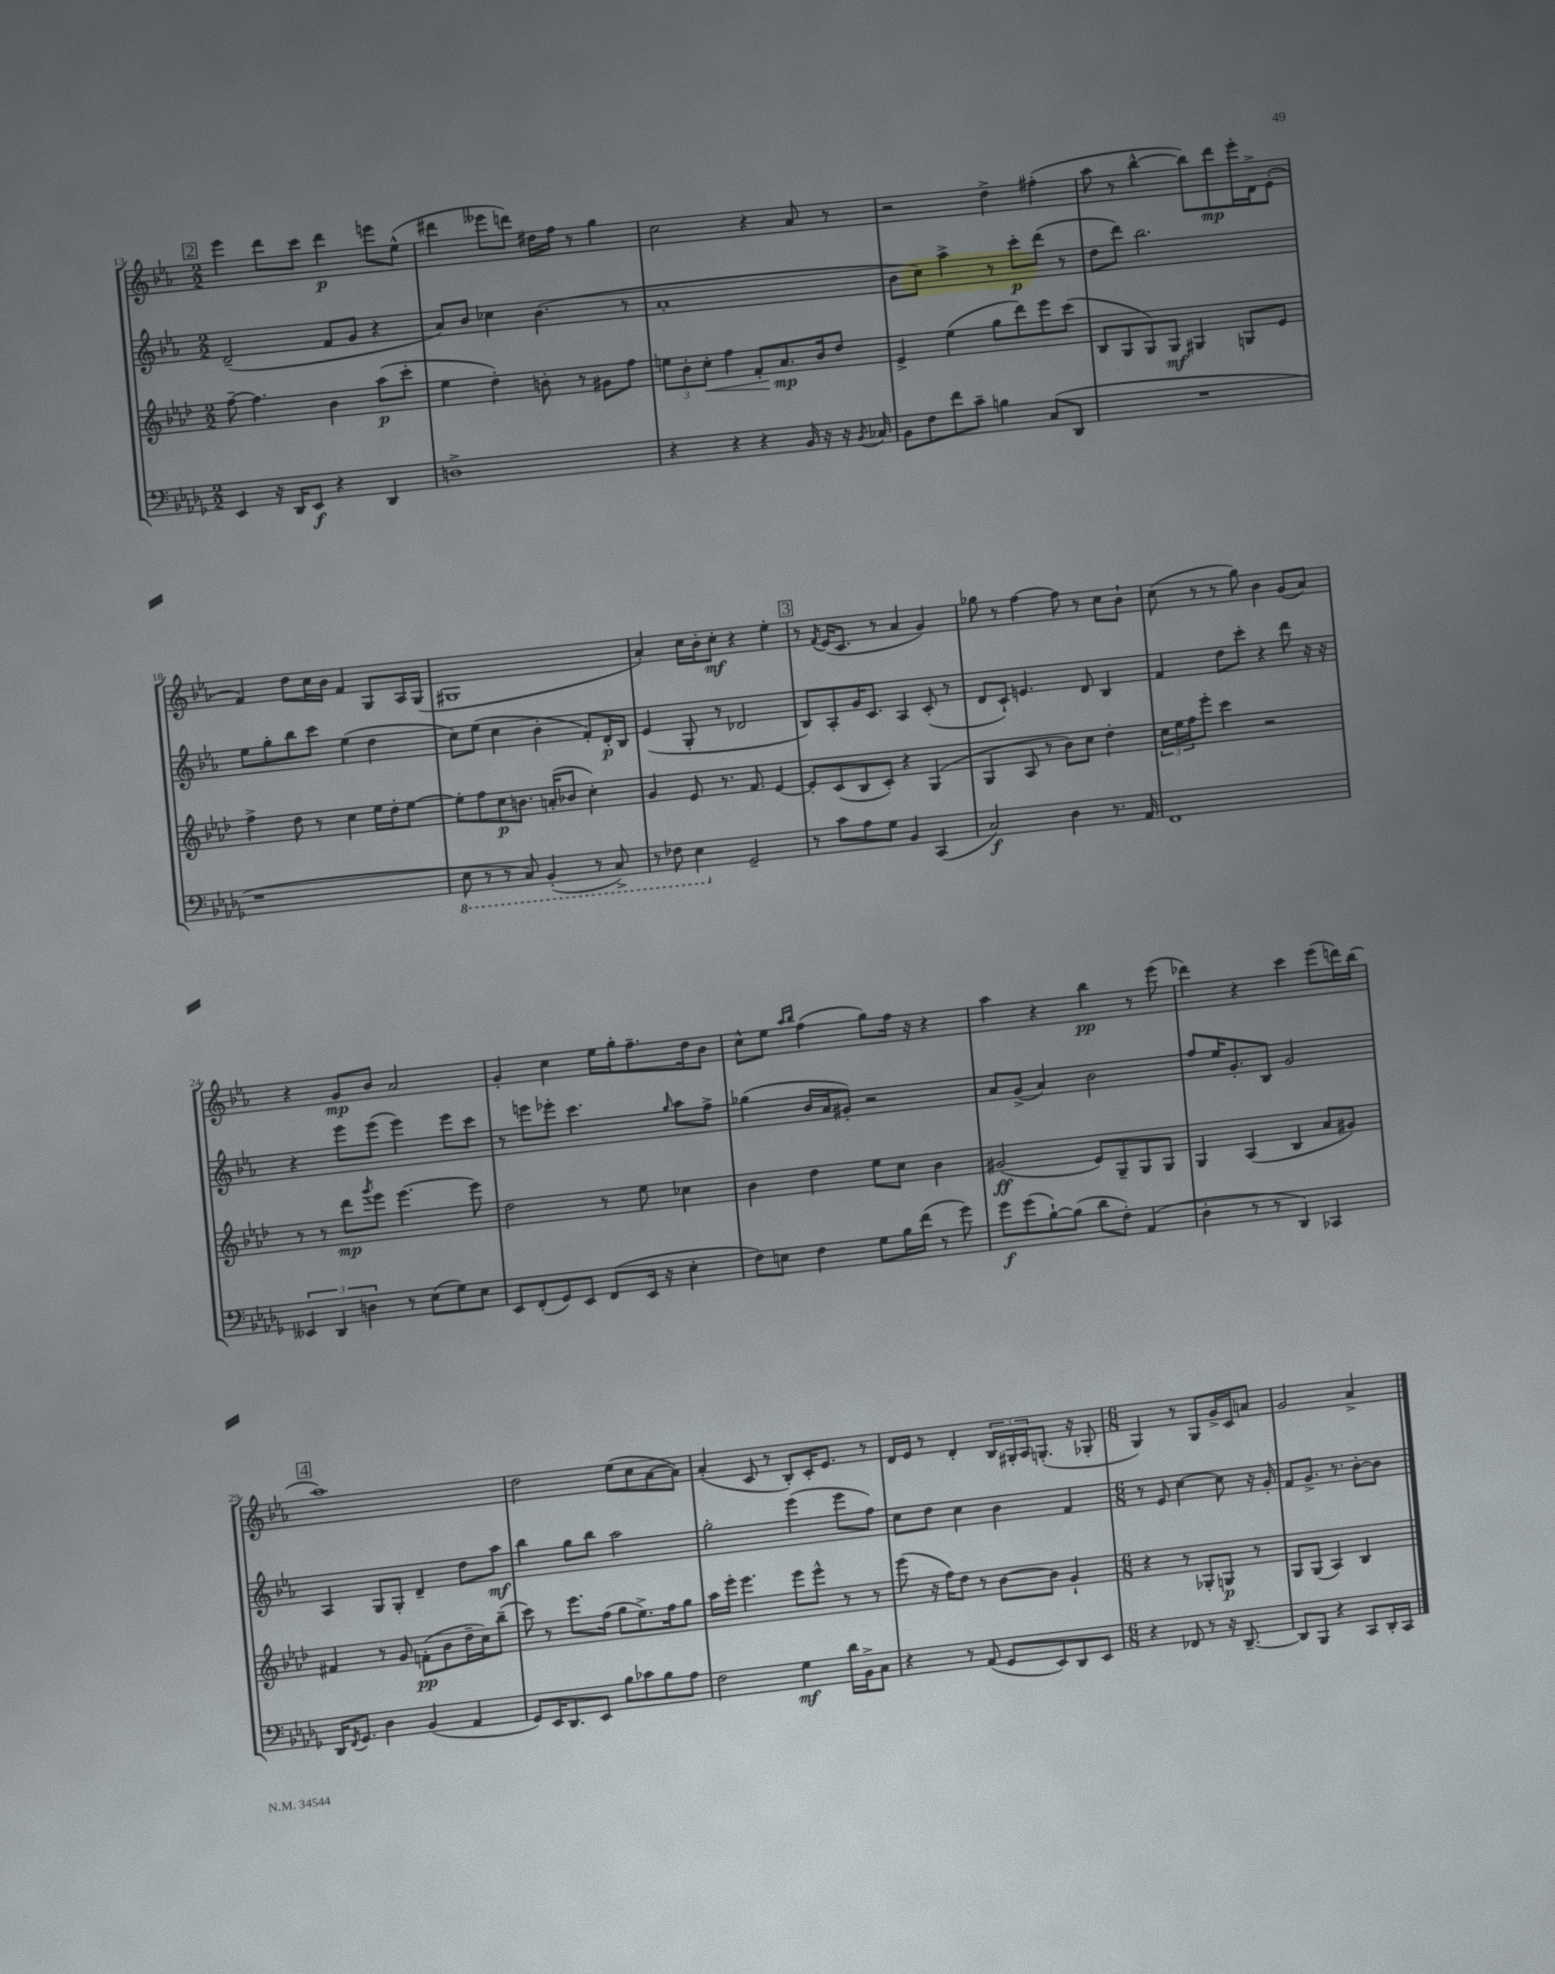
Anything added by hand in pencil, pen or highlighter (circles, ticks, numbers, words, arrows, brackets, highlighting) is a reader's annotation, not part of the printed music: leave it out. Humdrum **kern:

**kern	**kern	**kern	**kern
*staff4	*staff3	*staff2	*staff1
*clefF4	*clefG2	*clefG2	*clefG2
*k[b-e-a-d-g-]	*k[b-e-a-d-]	*k[b-e-a-]	*k[b-e-a-]
*M2/2	*M2/2	*M2/2	*M2/2
4EE-	[8ff~	(2d~	4eee-
.	4.ff]	.	.
16r	.	.	8ddd
16DD-	.	.	.
8EE-	.	.	8ccc
4r	4b-	8f	4ddd
.	.	8g	.
4DD-	(8aa-	4r	8eee
.	8ccc'	.	(8ee-^^
=	=	=	=
1D^	4ee-	8a-)	4ddd#
.	.	8b-	.
.	4dd-')	4cc-	8eee--
.	.	.	8ddd)
.	8b'	(4.b-	16dd#
.	.	.	16ff
.	8r	.	8r
.	8g#	.	4gg
.	8ff	8r	.
=	=	=	=
4r	12ee	1a-'	2cc
.	12b-'	.	.
.	12cc'	.	.
4r	4ff	.	.
4r	8f'	.	4r
.	8.a-	.	.
16BB-	.	.	8a-
16r	16b-	.	.
16r	8dd-	.	8r
8qBB-	.	.	.
16C-	.	.	.
=	=	=	=
8BB-	4e-^	8b-	2r
8F	.	8cc)	.
8f	(4ee-	4aa-^	.
8c~	.	.	.
4B	8gg	8r	4dd^
.	8ddd-)	8ccc'	.
(8C	8eee-	(8ddd	(4ff#'
8DD-	(8ccc	8r	.
=	=	=	=
1r	8B-	8dd	8aa-
.	8G	8ddd)	8r
.	8G)	2.bb-	[4bb-^^
.	8G	.	.
.	4G#	.	8bb-])
.	.	.	8ddd
.	8G	.	16eee-'
.	.	.	16d^
.	8e-	.	(8e-'
=	=	=	=
1r	4ff^	8ee-	4f)
.	.	8gg'	.
.	8dd-	8bb-	8dd
.	8r	8ccc	16cc
.	.	.	16b-
.	4cc	(4ee-	4f
.	16ee-	4dd	8G
.	16dd-'	.	.
.	[8ee-	.	16A-
.	.	.	(16G
=	=	=	=
8EE-	8ee-']	8cc)	1G#
8r	8ff	(8ee-	.
8r	8cc	4cc	.
8CC)	8.b	.	.
(4BBB-'	.	4b-'	.
.	(16a'	.	.
.	8b-	.	.
8r	4cc')	8f')	.
8CC^)	.	16d'	.
.	.	16B-	.
=	=	=	=
8r	4g	(4e-	4a-')
8FF-	.	.	.
4EE-	8e-	8G'	16cc
.	.	.	16b-'
.	8.r	8r	8cc'
2GG-~	.	2d-	4r
.	8.f	.	.
.	[4e-	.	4ee-'
=	=	=	=
8r	8e-']	8B-)	8r
.	.	.	8qf
8c	(8c	8A-'	(16e-
.	.	.	8.c
8A-	8B-	16g	.
.	.	8.c	.
8G-	8c')	.	8r
4BB-	4r	4A-	4a-
(4CC	(4G	(8c'	4g)
.	.	8r	.
=	=	=	=
2C)	4G	8d	8gg-
.	.	8c`)	8r
.	8A-	4.e	[4ff
.	8r	.	.
4D-	8b-)	.	8ff]
.	8cc	8d	8r
8.r	4dd-'	4B-	8cc
.	.	.	8b-`
16AA-	.	.	.
=	=	=	=
1FF	24cc	4f	(8cc
.	24ee-	.	.
.	24ff	.	.
.	8eee-'	.	8r
.	4ccc	8dd	8r
.	.	8ccc'	8gg)
.	2r	4r	4b-
.	.	8ddd	(8g
.	.	16r	8a-)
.	.	16r	.
=	=	=	=
6EE--	8r	4r	4r
.	8r	.	.
6DD-	.	.	.
.	8ddd-	8eee-	8g
6D	.	.	.
.	8qggg	.	.
.	8eee-	(8eee-	8b-
8r	[4.eee-	4eee-)	2a-
(8E-	.	.	.
8G-)	.	8eee-	.
8E-	8eee-]	8ccc	.
=	=	=	=
8EE-	2dd-	8r	4g'
(8FF'	.	8eee	.
8GG-)	.	8eee-'	4cc
8EE-	.	4.ccc	.
(8FF	8r	.	16ee-
.	.	.	16gg'
16EE-	8ee-	.	8.ff~
16r	.	.	.
.	.	16qqgg	.
4E-'	4cc-	8aa-	.
.	.	.	16dd
.	.	8ff^	8b-
=	=	=	=
8F)	4b-	(4gg-	8cc^^
8E	.	.	8ee-
.	.	.	16qqaa-
.	.	.	16qqbb-
4F	4dd-	16b-	(4ff
.	.	16a-	.
.	.	8g#')	.
8G-	8ee-	2r	8gg)
16B-	8cc	.	16ff
(16f	.	.	16r
8r	4b-	.	4r
8g-)	.	.	.
=	=	=	=
8g-	(2g#	8a-	4aa-
(8g-	.	(8g^	.
[8B-`)	.	4a-)	4r
(8B-]	.	.	.
8d-	8e-)	2b-	4bb-
8F')	8G~	.	.
(4AA-	8G	.	8r
.	8G	.	(8eee-
=	=	=	=
4D-'	4G	8ff	4ddd-)
.	.	16ee-	.
.	.	8.g'	.
8r	(4A-	.	4r
8r	.	8B-	.
4DD-)	4B-	2g	4ccc
4CC-	8a-	.	(8eee-
.	8g#)	.	16ddd)
.	.	.	(16bb-
=	=	=	=
16DD-	4f#	4A-	1aa-)
8qFF	.	.	.
8.GG-	.	.	.
4D-	8r	8G	.
.	8g	8G'	.
(4BB-	(8f'	4d~	.
.	8b-	.	.
4AA-	16dd-~	8dd	.
.	16cc)	.	.
.	(8bb-~	8aa-	.
=	=	=	=
8GG-)	8ccc)	4bb-	2dd
16EE-	8r	.	.
8.DD-	.	.	.
.	8.eee-	8gg	.
8EE-	.	8bb-	.
.	(16ff	.	.
8B-	8gg	2aa-	(8ee-
8c-	8.ee-^)	.	8cc
8B-	.	.	[8a-
.	16ff	.	.
8A-	8gg	.	8a-])
=	=	=	=
2F	16aa-	2gg'	(4a-'
.	16eee-'	.	.
.	4.eee-	.	.
.	.	.	8c
.	.	.	8r
4G-	8eee-	(4eee-	8B-')
.	8eee-^^	.	16c'
.	.	.	8.e-
16d-	8r	8eee-	.
16BB-^	.	.	.
8C	8r	8ff)	8r
=	=	=	=
4r	(8eee-	8cc	16d
.	.	.	16e-
.	16r	8dd	8r
.	16ff)	.	.
8r	8dd-	4cc	4d'
(8AA-	8r	.	.
8GG-	[8b-	4b-	24B-
.	.	.	24G#'
.	.	.	24A-
8EE-)	8b-]	.	(8.G'
8DD-	4g`	4f	.
.	.	.	16r
8EE-	.	.	8G-'
=	=	=	=
*M6/8	*M6/8	*M6/8	*M6/8
4r	4r	8r	4G)
.	.	8e-	.
8FF-	8r	[4cc	8r
8r	8G-'	.	8G
16r	8G	8cc]	16g^
[8.DD-~	.	.	16c
.	8r	16r	8a
.	.	16g'	.
=	=	=	=
8DD-]	8G	8f	2g
8BBB-	(8G	8.g^	.
4r	4A-)	.	.
.	.	8.r	.
8CC	4B-	[8b-'	4a-^
16DD-'	.	8b-]	.
16CC	.	.	.
==	==	==	==
*-	*-	*-	*-
